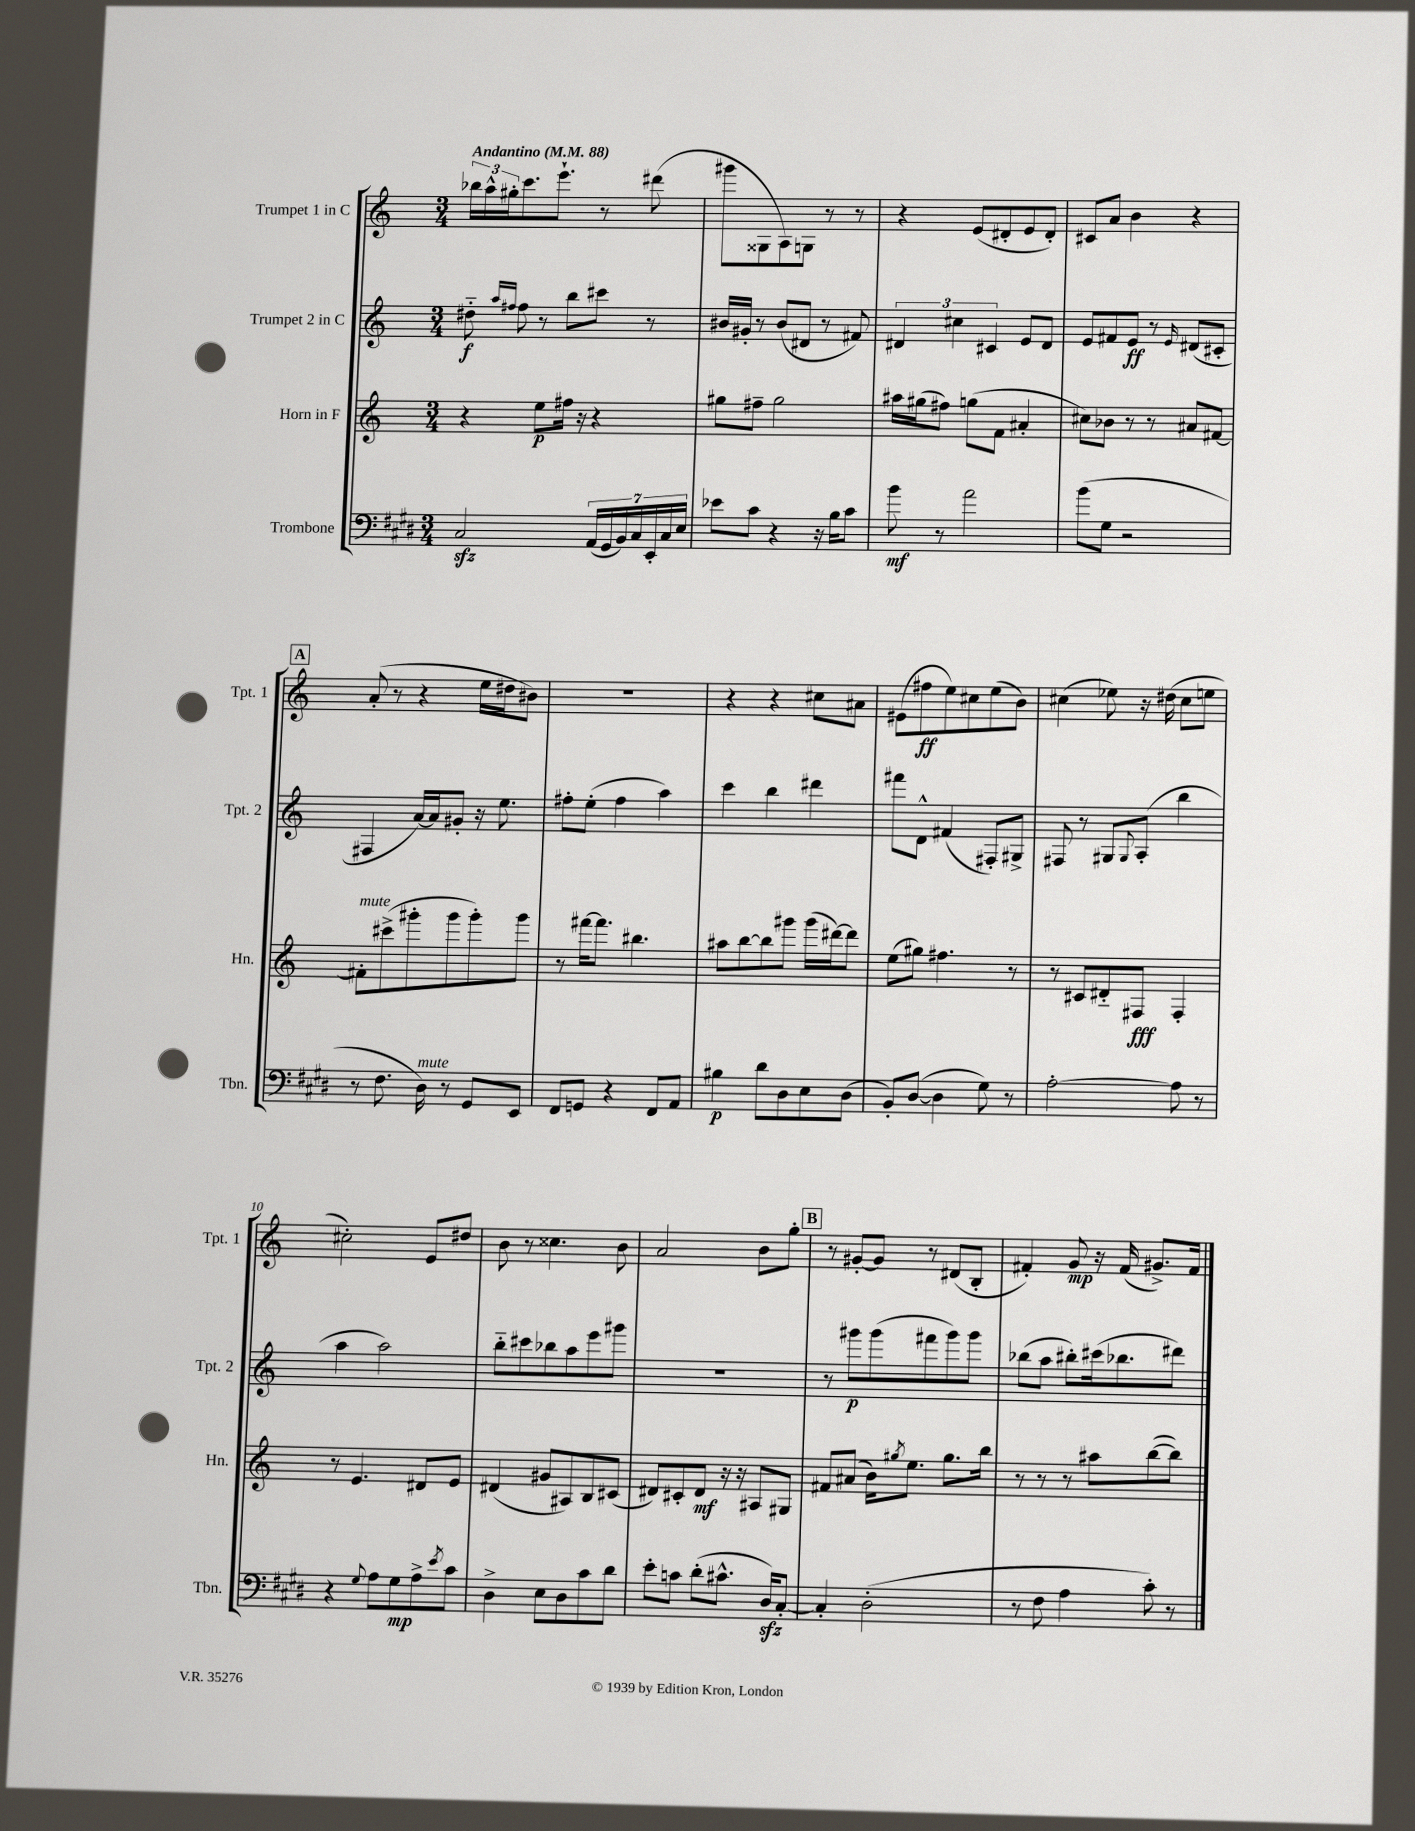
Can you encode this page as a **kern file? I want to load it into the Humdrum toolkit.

**kern	**kern	**kern	**kern
*staff4	*staff3	*staff2	*staff1
*clefF4	*clefG2	*clefG2	*clefG2
*k[f#c#g#d#]	*k[]	*k[]	*k[]
*M3/4	*M3/4	*M3/4	*M3/4
*MM88	*MM88	*MM88	*MM88
2C#	4r	8dd#'~	24bb-
.	.	.	24aa^^
.	.	.	24gg#'
.	.	16qqaa	.
.	.	16qqff#	.
.	.	8ff#	8.ccc
.	8ee	8r	.
.	.	.	8.eee`
.	16ff#	8bb	.
.	16r	.	.
(28AA	4r	8ccc#	8r
28GG#	.	.	.
28BB)	.	.	.
28C#	.	.	.
.	.	8r	(8ddd#
28EE'	.	.	.
28C#	.	.	.
28E	.	.	.
=	=	=	=
8e-	8gg#	16b#	8ggg#
.	.	16g#'	.
8c#	8ff#~	8r	8G##
4r	2gg#	(8b#	8A)
.	.	8d#	8G
16r	.	8r	8r
16B	.	.	.
8c#	.	8f#)	8r
=	=	=	=
8b	16aa#	6d#	4r
.	(16gg#	.	.
8r	8ff#)	.	.
.	.	6cc#	.
2a	(8gg	.	(8e
.	.	6c#	.
.	8f	.	8d#'
.	4a#'	8e	8e
.	.	8d#	8d#')
=	=	=	=
(8b	8cc#)	8e	8c#
8G#	8b-	8f#	8a
2r	8r	8e	4b
.	8r	8r	.
.	.	16qqe	.
.	8a#	(8d#	4r
.	[8f#	8c#'	.
=	=	=	=
8r	8f#']	4F#	(8a'
8.F#	(8ccc#^	.	8r
.	8ggg#'	[16a)	4r
16D#)	.	16a]	.
8r	8ggg#	8g#'	.
8GG#	8ggg#')	16r	16ee
.	.	8.ee	16dd#
8EE	8ggg#	.	8b#)
=	=	=	=
8FF#	8r	8ff#'	2.r
8GG	[16fff#	(8ee'	.
.	8.fff#]	.	.
4r	.	4ff#	.
.	4.bb#	.	.
8FF#	.	4aa)	.
8AA	.	.	.
=	=	=	=
4B#	8aa#	4ccc	4r
.	[8bb	.	.
8d#	8bb]	4bb	4r
8D#	8ggg#	.	.
8E	(16ggg#	4ddd#	8cc#
.	[16ddd#)	.	.
(8D#	8ddd#]	.	8a#
=	=	=	=
8BB')	(8ee	8fff#	(8e#
([8D#	8gg#)	8d^^	8ff#
4D#]	4.ff#	(4f#	8ee)
.	.	.	8cc#
8G#)	.	8F#')	(8ee
8r	8r	8G#^	8b)
=	=	=	=
[2A'	8r	8F#	(4cc#
.	8c#	8r	.
.	8d#'~	8G#	8ee-)
.	.	8qqG#	.
.	8F#	(8A'	16r
.	.	.	(16dd#
8A]	4F#'	4bb	8cc#
8r	.	.	8ee
=	=	=	=
4r	8r	4aa	2cc#')
.	4.e	.	.
8qqG#	.	.	.
8A	.	2aa)	.
8G#	.	.	.
8A^	8d#	.	8e
8qe	.	.	.
8c#	8e	.	8dd#
=	=	=	=
4D#^	(4d#	8bb'~	8b
.	.	8ccc#	8r
8E	8g#	8bb-	4.cc##
8D#	8A#)	8aa	.
8c#	8B	8eee	.
8d#	(8c#	8ggg#	8b
=	=	=	=
8e'	8d#)	2.r	2a
8c	8c#'	.	.
(8d#'	8d#	.	.
8.c#^^	16r	.	.
.	16r	.	.
.	8A#	.	8b
16D#)	.	.	.
[8C#'	8G#	.	8gg'
=	=	=	=
4C#']	8f#	8r	8r
.	(8a#	8ggg#	[8g#'
(2D#'	16b)	(8ggg#	8g#]
.	8qgg#	.	.
.	8.ee	.	.
.	.	8fff#	8r
.	8.gg#	8ggg#)	(8d#
.	.	8ggg#	8B'
.	16bb	.	.
=	=	=	=
8r	8r	(8bb-	4f#')
8F#	8r	8aa	.
4A	8r	8bb#')	8g
.	8aa#	(16ccc#	16r
.	.	8.bb-	(16f#
8c#')	([8bb	.	8.g#^)
8r	8bb])	8ddd#)	.
.	.	.	16f#
==	==	==	==
*-	*-	*-	*-
